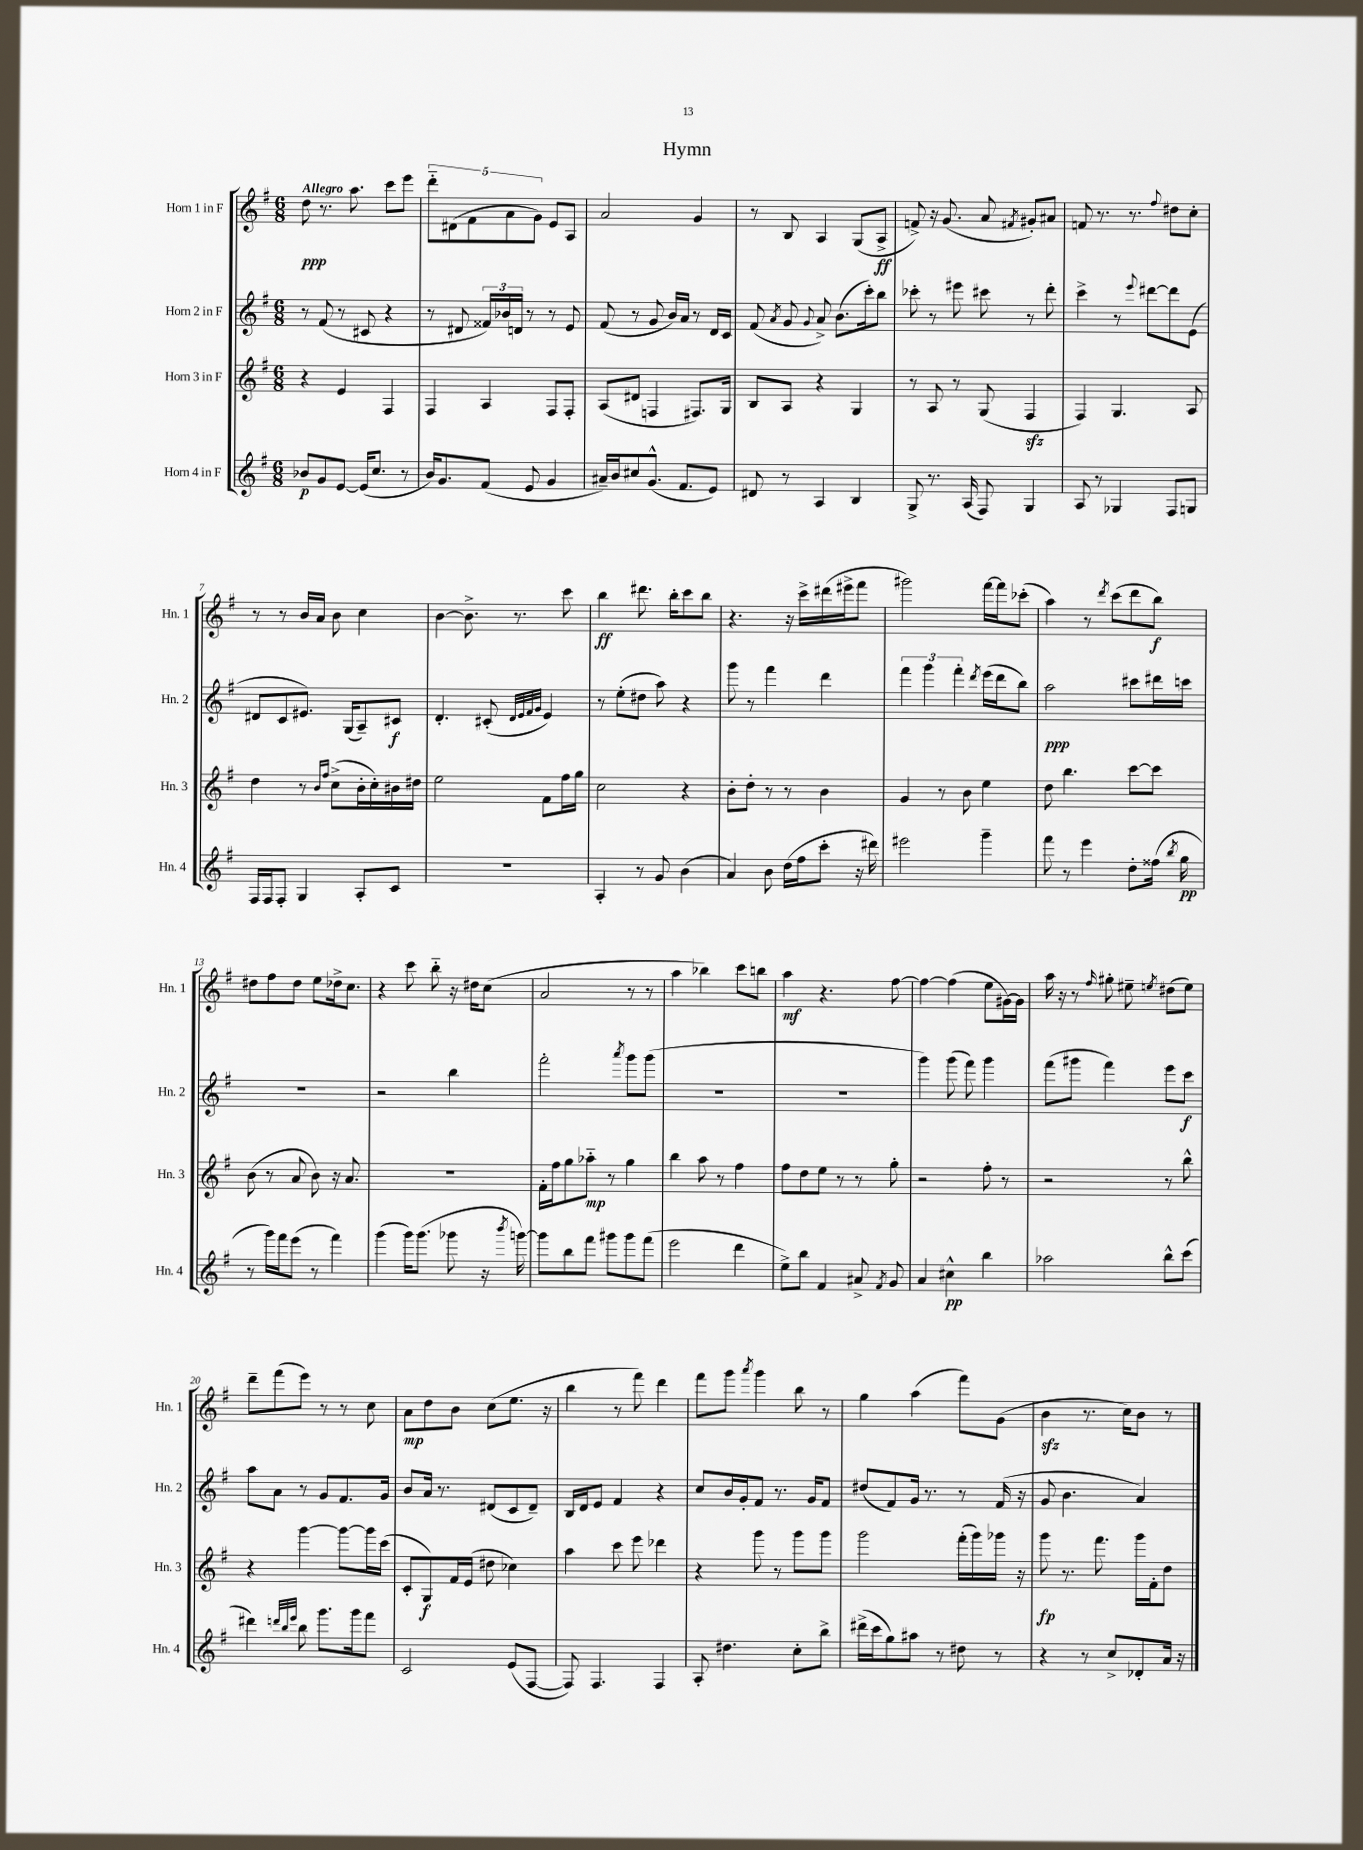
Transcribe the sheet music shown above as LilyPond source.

\header { title = "Hymn" }
<<
\new StaffGroup <<
\new Staff = "s0" \with { instrumentName = "Horn 1 in F" shortInstrumentName = "Hn. 1" } {
    \clef treble \key g \major \numericTimeSignature \time 6/8 \tempo "Allegro"
    \autoBeamOff d''8\ppp r8. a''8. c'''8[ e'''8] |
    \tuplet 5/4 { d'''8[-_ dis'8( fis'8 a'8 g'8]) } e'8[ a8] |
    a'2 g'4 |
    r8 b8 a4 g8[( a8]->\ff |
    f'8->) r16 g'8.( a'8 \acciaccatura { fis'8 } gis'8[-.) ais'8] |
    f'8 r8. r8. \appoggiatura { fis''8 } dis''8[ c''8]-. |
    r8 r8 b'16[ a'16] b'8 c''4 |
    b'4~ b'8.-> r8. c'''8 |
    b''4\ff dis'''8. b''16[-. c'''8 b''8] |
    r4. r16 c'''16[-> dis'''16( eis'''16-> fis'''8] |
    gis'''2) fis'''16[~ fis'''16 ces'''8]-.( |
    a''4) r8 \acciaccatura { d'''8 } c'''8[( d'''8 b''8]\f) |
    dis''8[ fis''8 dis''8] e''8[ des''16-> c''8.] |
    r4 c'''8 b''8-_ r16 dis''16[ c''8]( |
    a'2 r8 r8 |
    a''4 bes''4) c'''8[ b''8] |
    a''4\mf r4. fis''8~ |
    fis''4~ fis''4( e''8[ gis'16~) gis'16] |
    a''16 r16 r8 \grace { fis''16 } gis''8-. eis''8-- \acciaccatura { e''8 } dis''8[( e''8]) |
    d'''8[-- fis'''8( e'''8]) r8 r8 c''8 |
    a'8[\mp d''8 b'8] c''8[( e''8.] r16 |
    b''4 r8 fis'''8) d'''4 |
    fis'''8[ g'''8] \acciaccatura { a'''8 } g'''4 b''8 r8 |
    g''4 a''4( fis'''8[) g'8]( |
    b'4\sfz r8. c''16[) b'8] r8 \bar "|." |
}
\new Staff = "s1" \with { instrumentName = "Horn 2 in F" shortInstrumentName = "Hn. 2" } {
    \clef treble \key g \major \numericTimeSignature \time 6/8
    \autoBeamOff r8 fis'8( r8 cis'8 r4 |
    r8 dis'8 \tuplet 3/2 { fisis'16[) bes'16 d'16] } r8 r8 e'8 |
    fis'8( r8 g'8 b'16[) a'16] r8 d'16[ c'16] |
    fis'8( \acciaccatura { a'8 } g'8 \appoggiatura { g'8 } a'8->) b'8.[( c'''16-.) b''8] |
    ces'''8-. r8 eis'''8 cis'''8 r8 d'''8-. |
    c'''4-> r8 \appoggiatura { e'''8 } dis'''8[~ dis'''8 e'8]( |
    dis'8[ c'8 eis'8.]) g16[( a8--) cis'8]\f |
    d'4.-. cis'8-.( \grace { d'32[ e'32 fis'32 g'32] } e'4) |
    r8 e''8[-.( dis''8] a''8) r4 |
    g'''8 r8 fis'''4 d'''4 |
    \tuplet 3/2 { fis'''4 g'''4 fis'''4-. } \acciaccatura { d'''8 } e'''16[( d'''16 b''8]) |
    a''2\ppp cis'''8[ dis'''16 c'''16] |
    R2. |
    r2 b''4 |
    fis'''2-. \acciaccatura { a'''8 } g'''8[ g'''8]( |
    R2. |
    r2. |
    g'''4) g'''8( fis'''8) g'''4 |
    fis'''8[( gis'''8] fis'''4) e'''8[ c'''8]\f |
    a''8[ a'8] r8 g'8[ fis'8. g'16] |
    b'8[ a'16] r8. dis'8[( c'8 dis'8]--) |
    b16[ d'16 e'8] fis'4 r4 |
    c''8[ b'16 g'16-. fis'8] r8. g'16[ fis'8] |
    dis''8[( fis'8) g'16] r8. r8 fis'16( r16 |
    g'8 b'4. a'4) \bar "|." |
}
\new Staff = "s2" \with { instrumentName = "Horn 3 in F" shortInstrumentName = "Hn. 3" } {
    \clef treble \key g \major \numericTimeSignature \time 6/8
    \autoBeamOff r4 e'4 fis4 |
    fis4 a4 fis8[ fis8]-. |
    a8[( dis'8] f4 fis8.[) g16] |
    b8[ a8] r4 g4 |
    r8 a8 r8 g8( fis4\sfz |
    fis4) g4. a8 |
    d''4 r8 \grace { b'16[ fis''16] } c''8[->( b'16-. c''16-.) bis'16 dis''16] |
    e''2 fis'8[ fis''16 g''16] |
    c''2 r4 |
    b'8[-. d''8]-. r8 r8 b'4 |
    g'4 r8 b'8 e''4 |
    d''8 b''4. c'''8[~ c'''8] |
    b'8( r8 a'8 b'8) r16 a'8. |
    R2. |
    fis'16[-. fis''16 g''8 aes''8]-_\mp r8 g''4 |
    b''4 a''8 r8 fis''4 |
    fis''8[ d''8 e''8] r8 r8 g''8-. |
    r2 fis''8-. r8 |
    r2 r8 b''8-^ |
    r4 g'''4~ g'''8[~ g'''16 c'''16]( |
    c'8[-. g8\f) fis'16 e'16]( dis''8 ces''4) |
    a''4 c'''8 e'''8 des'''4 |
    r4 g'''8 r8 g'''8[ g'''8] |
    g'''2 fis'''16[-.( g'''16) ges'''16] r16 |
    g'''8\fp r8. fis'''8. g'''16[ fis'16-. d''8] \bar "|." |
}
\new Staff = "s3" \with { instrumentName = "Horn 4 in F" shortInstrumentName = "Hn. 4" } {
    \clef treble \key g \major \numericTimeSignature \time 6/8
    \autoBeamOff bes'8[\p g'8 e'8]~ e'16[( c''8.] r8 |
    b'16[) g'8. fis'8]( e'8 g'4 |
    ais'16[--) b'16 cis''8 g'8.]-^( fis'8.[ e'8]) |
    dis'8 r8 a4 b4 |
    g8-> r8. a16( fis8) g4 |
    a8 r8 ges4 fis8[ g8] |
    fis16[ fis16 fis8]-. g4 a8[-. c'8] |
    R2. |
    a4-. r8 g'8 b'4( |
    a'4) b'8 d''16[( fis''16 c'''8]-. r16 dis'''16) |
    eis'''2 g'''4-- |
    fis'''8 r8 e'''4 d''8[-. fisis''16]( \acciaccatura { b''8 } g''16\pp |
    r8 g'''16[) fis'''16 e'''8]( r8 fis'''4) |
    g'''4( g'''16[) g'''8.]( ges'''8 r16 \acciaccatura { b'''8 } g'''16~) |
    g'''8[ b''8 fis'''8] gis'''8[ gis'''8 fis'''8]( |
    e'''2 d'''4 |
    e''8[->) b''8] fis'4 ais'8-> \acciaccatura { fis'8 } g'8 |
    a'4 cis''4-^\pp b''4 |
    aes''2 b''8[-^ c'''8]( |
    dis'''4) \grace { d'''32[ b''32 e'''32] } b''8 g'''8.[ g'''16 fis'''8] |
    c'2 e'8[( fis8]~ |
    fis8) fis4. fis4 |
    a8-. dis''4. c''8[-. b''8]-> |
    dis'''16[->( c'''16 g''8) ais''8] r8 dis''8 r8 |
    r4 r8 c''8[-> des'8-. a'16] r16 \bar "|." |
}
>>
>>
